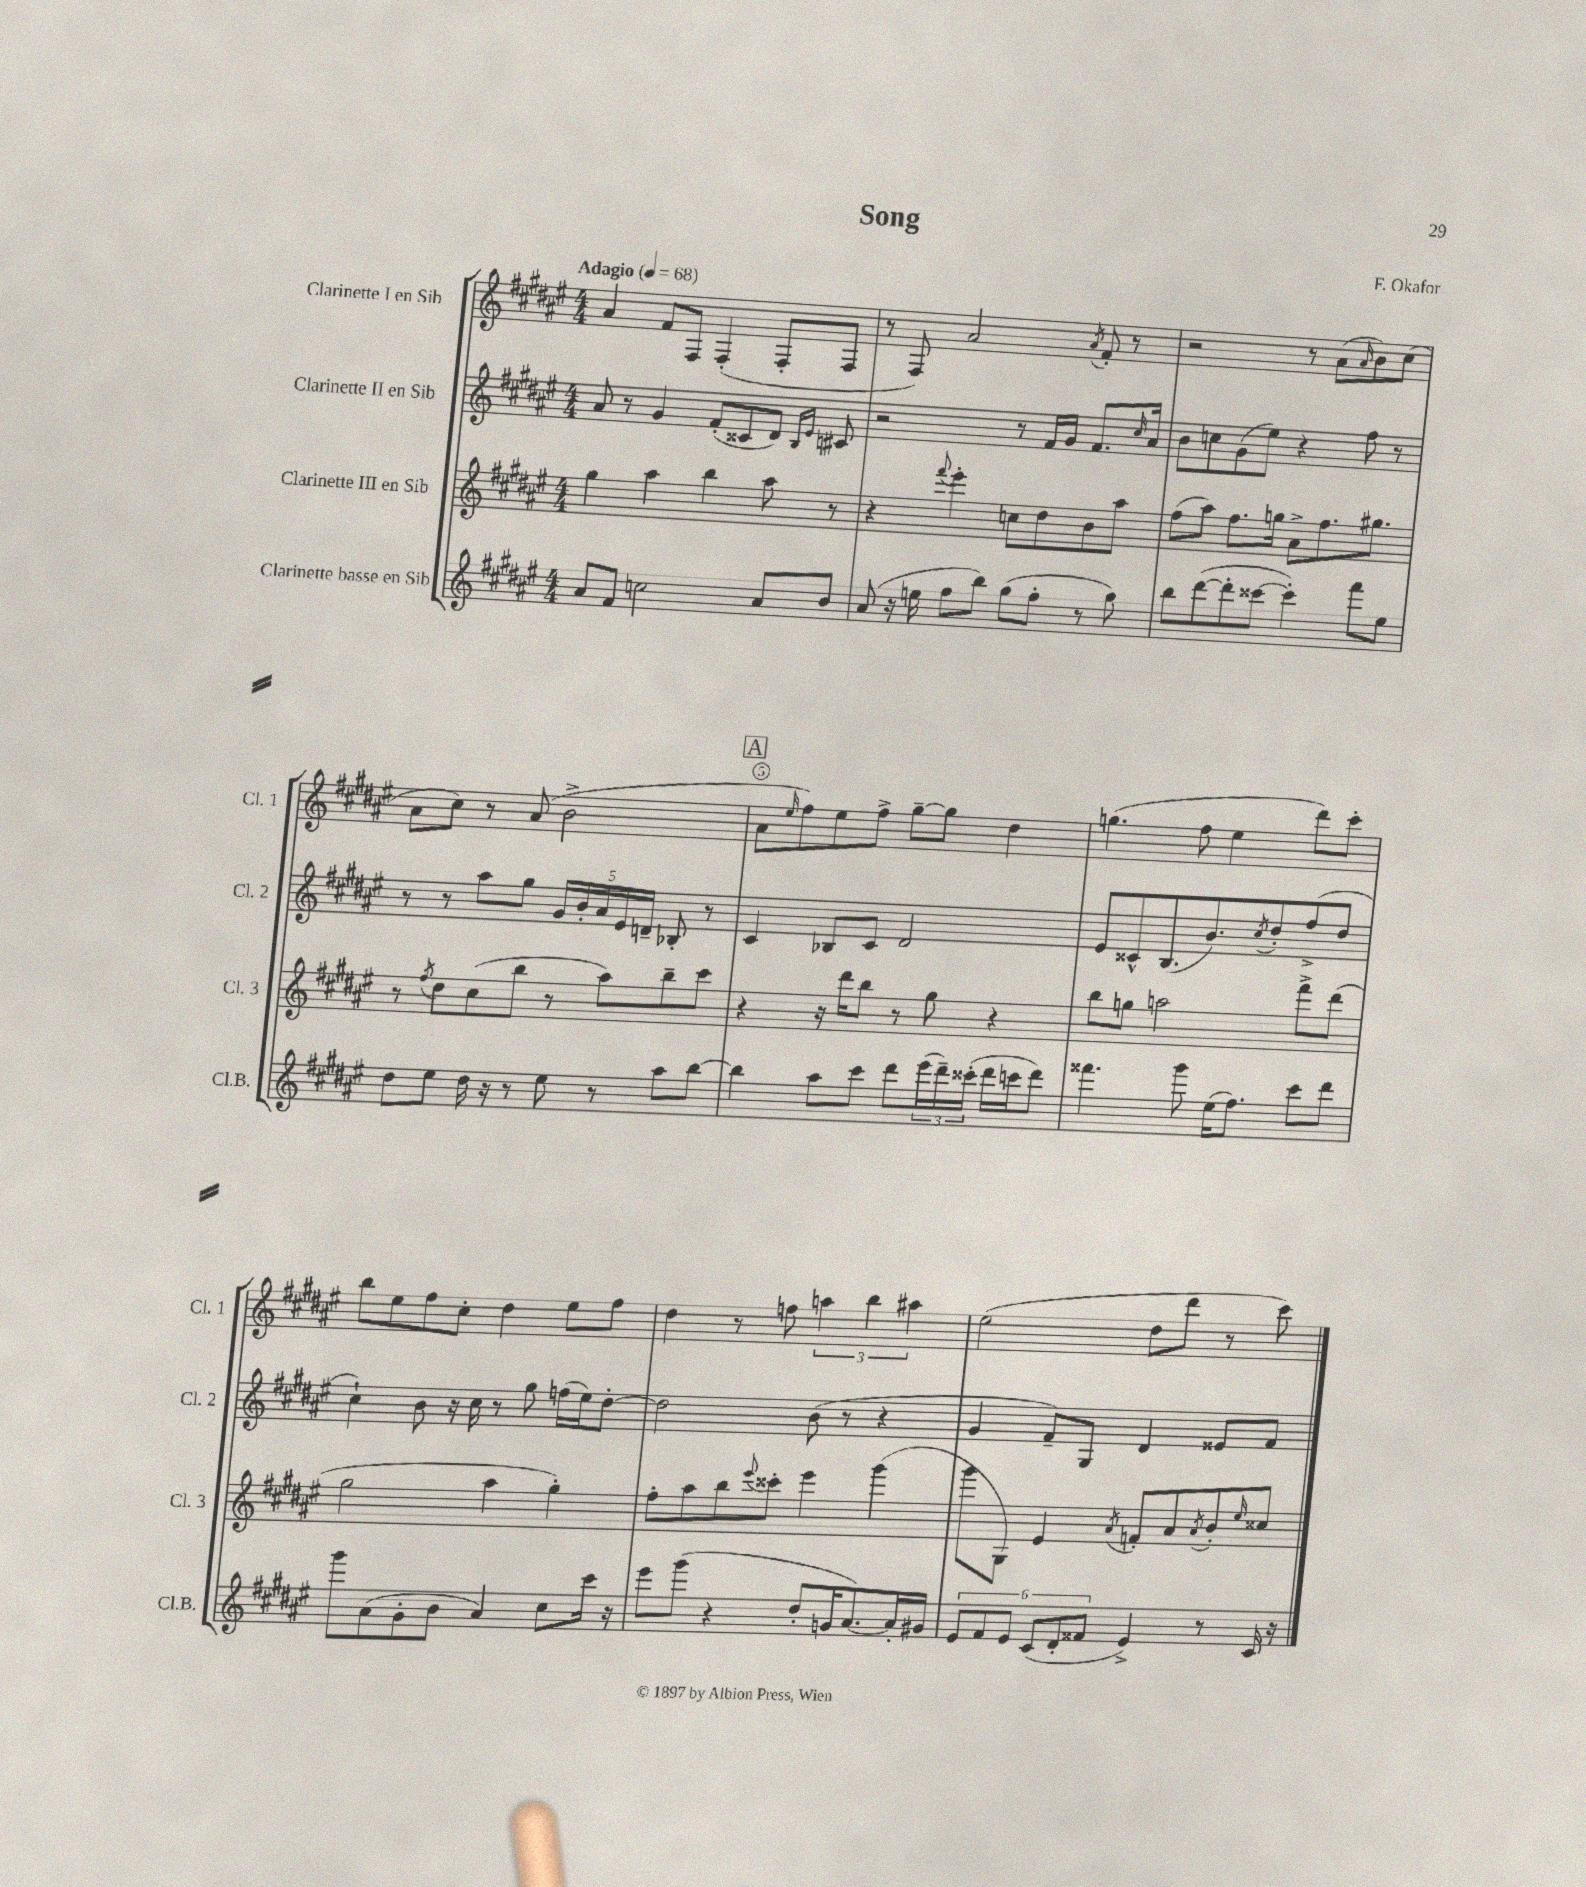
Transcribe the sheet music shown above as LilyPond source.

\header { title = "Song" composer = "F. Okafor" }
<<
\new StaffGroup <<
\new Staff = "s0" \with { instrumentName = "Clarinette I en Sib" shortInstrumentName = "Cl. 1" } {
    \clef treble \key fis \major \numericTimeSignature \time 4/4 \tempo "Adagio" 4 = 68
    ais'4 fis'8 fis8 fis4-.( fis8-. fis8 |
    r8 fis8) ais'2 \acciaccatura { ais'8 } fis'8-. r8 |
    r2 r8 ais'8( \grace { ais'16 } b'8) cis''8( |
    ais'8 cis''8) r8 ais'8( b'2-> |
    \mark \markup { \box "A" } ais'8 \grace { eis''16 } fis''8) eis''8 fis''8-> gis''8~-- gis''8 dis''4 |
    g''4.( fis''8 eis''4 dis'''8) cis'''8-. |
    b''8 eis''8 fis''8 cis''8-. dis''4 eis''8 fis''8 |
    dis''4 r8 f''8 \tuplet 3/2 { a''4 b''4 ais''4 } |
    eis''2( dis''8 dis'''8 r8 cis'''8) \bar "|." |
}
\new Staff = "s1" \with { instrumentName = "Clarinette II en Sib" shortInstrumentName = "Cl. 2" } {
    \clef treble \key fis \major \numericTimeSignature \time 4/4
    ais'8 r8 gis'4 fis'8-.( cisis'8 dis'8) \grace { b16 eis'16 } cis'8 |
    r2 r8 fis'16 gis'16 fis'8. \grace { cis''16 } ais'16 |
    b'8 c''8 gis'8( eis''8) r4 fis''8 r8 |
    r8 r8 ais''8 gis''8 \tuplet 5/4 { gis'16 b'16-. ais'16 eis'16 d'16-- } bes8-. r8 |
    \mark \markup { \box "A" } cis'4 bes8 cis'8 dis'2 |
    eis'8 cisis'8-^ b8.( b'8.) \acciaccatura { cis''8 } dis''8-. fis''8->( dis''8 |
    cis''4-!) b'8 r16 cis''16 r8 gis''8 f''16( eis''16) dis''8~-. |
    dis''2 b'8( r8 r4 |
    gis'4 fis'8--) gis8 dis'4 eisis'8 fis'8 \bar "|." |
}
\new Staff = "s2" \with { instrumentName = "Clarinette III en Sib" shortInstrumentName = "Cl. 3" } {
    \clef treble \key fis \major \numericTimeSignature \time 4/4
    gis''4 ais''4 b''4 ais''8 r8 |
    r4 \appoggiatura { fis'''8 } eis'''4-. c''8 dis''8 b'8 ais''8 |
    fis''8( ais''8) fis''8. g''16 ais'8-> fis''8. gis''8. |
    r8 \acciaccatura { fis''8 } dis''8 cis''8( b''8 r8 ais''8) b''8-- cis'''8 |
    \mark \markup { \box "A" } r4 r16 dis'''16 b''8 r8 gis''8 r4 |
    b''8 g''8 a''2 fis'''8-> dis'''8( |
    gis''2 ais''4 gis''4-.) |
    fis''8-. ais''8 b''8 \appoggiatura { eis'''8 } cisis'''8-. eis'''4 gis'''4( |
    gis'''8 gis8) eis'4 \acciaccatura { ais'8 } f'8-. ais'8 \acciaccatura { ais'8 } b'8-. \grace { eis''16 } cisis''8 \bar "|." |
}
\new Staff = "s3" \with { instrumentName = "Clarinette basse en Sib" shortInstrumentName = "Cl.B." } {
    \clef treble \key fis \major \numericTimeSignature \time 4/4
    ais'8 fis'8 c''2 ais'8 b'8 |
    ais'8( r16 e''16 fis''8 b''8) gis''8( fis''8-. r8 gis''8) |
    b''8 dis'''8~( dis'''8-. cisis'''8~ cisis'''4-.) fis'''8 eis''8 |
    dis''8 eis''8 dis''16 r16 r8 eis''8 r8 ais''8 b''8~ |
    \mark \markup { \box "A" } b''4 ais''8 cis'''8 dis'''8 \tuplet 3/2 { eis'''16( dis'''16--) cisis'''16-.( } dis'''16 c'''16 dis'''8) |
    fisis'''4. gis'''8 eis''16( fis''8.) cis'''8 dis'''8 |
    gis'''8 ais'8( gis'8-. b'8 ais'4) cis''8 cis'''16 r16 |
    eis'''8 gis'''8( r4 dis''8-. g'16 ais'8.~) ais'16-. gis'16 |
    \tuplet 6/4 { eis'8 fis'8 eis'8 cis'8( dis'8-. fisis'8 } eis'4->) r8 cis'16 r16 \bar "|." |
}
>>
>>
\layout { \context { \Score \override BarNumber.break-visibility = ##(#f #t #t) barNumberVisibility = #(every-nth-bar-number-visible 5) \override BarNumber.stencil = #(make-stencil-circler 0.1 0.3 ly:text-interface::print) } }
